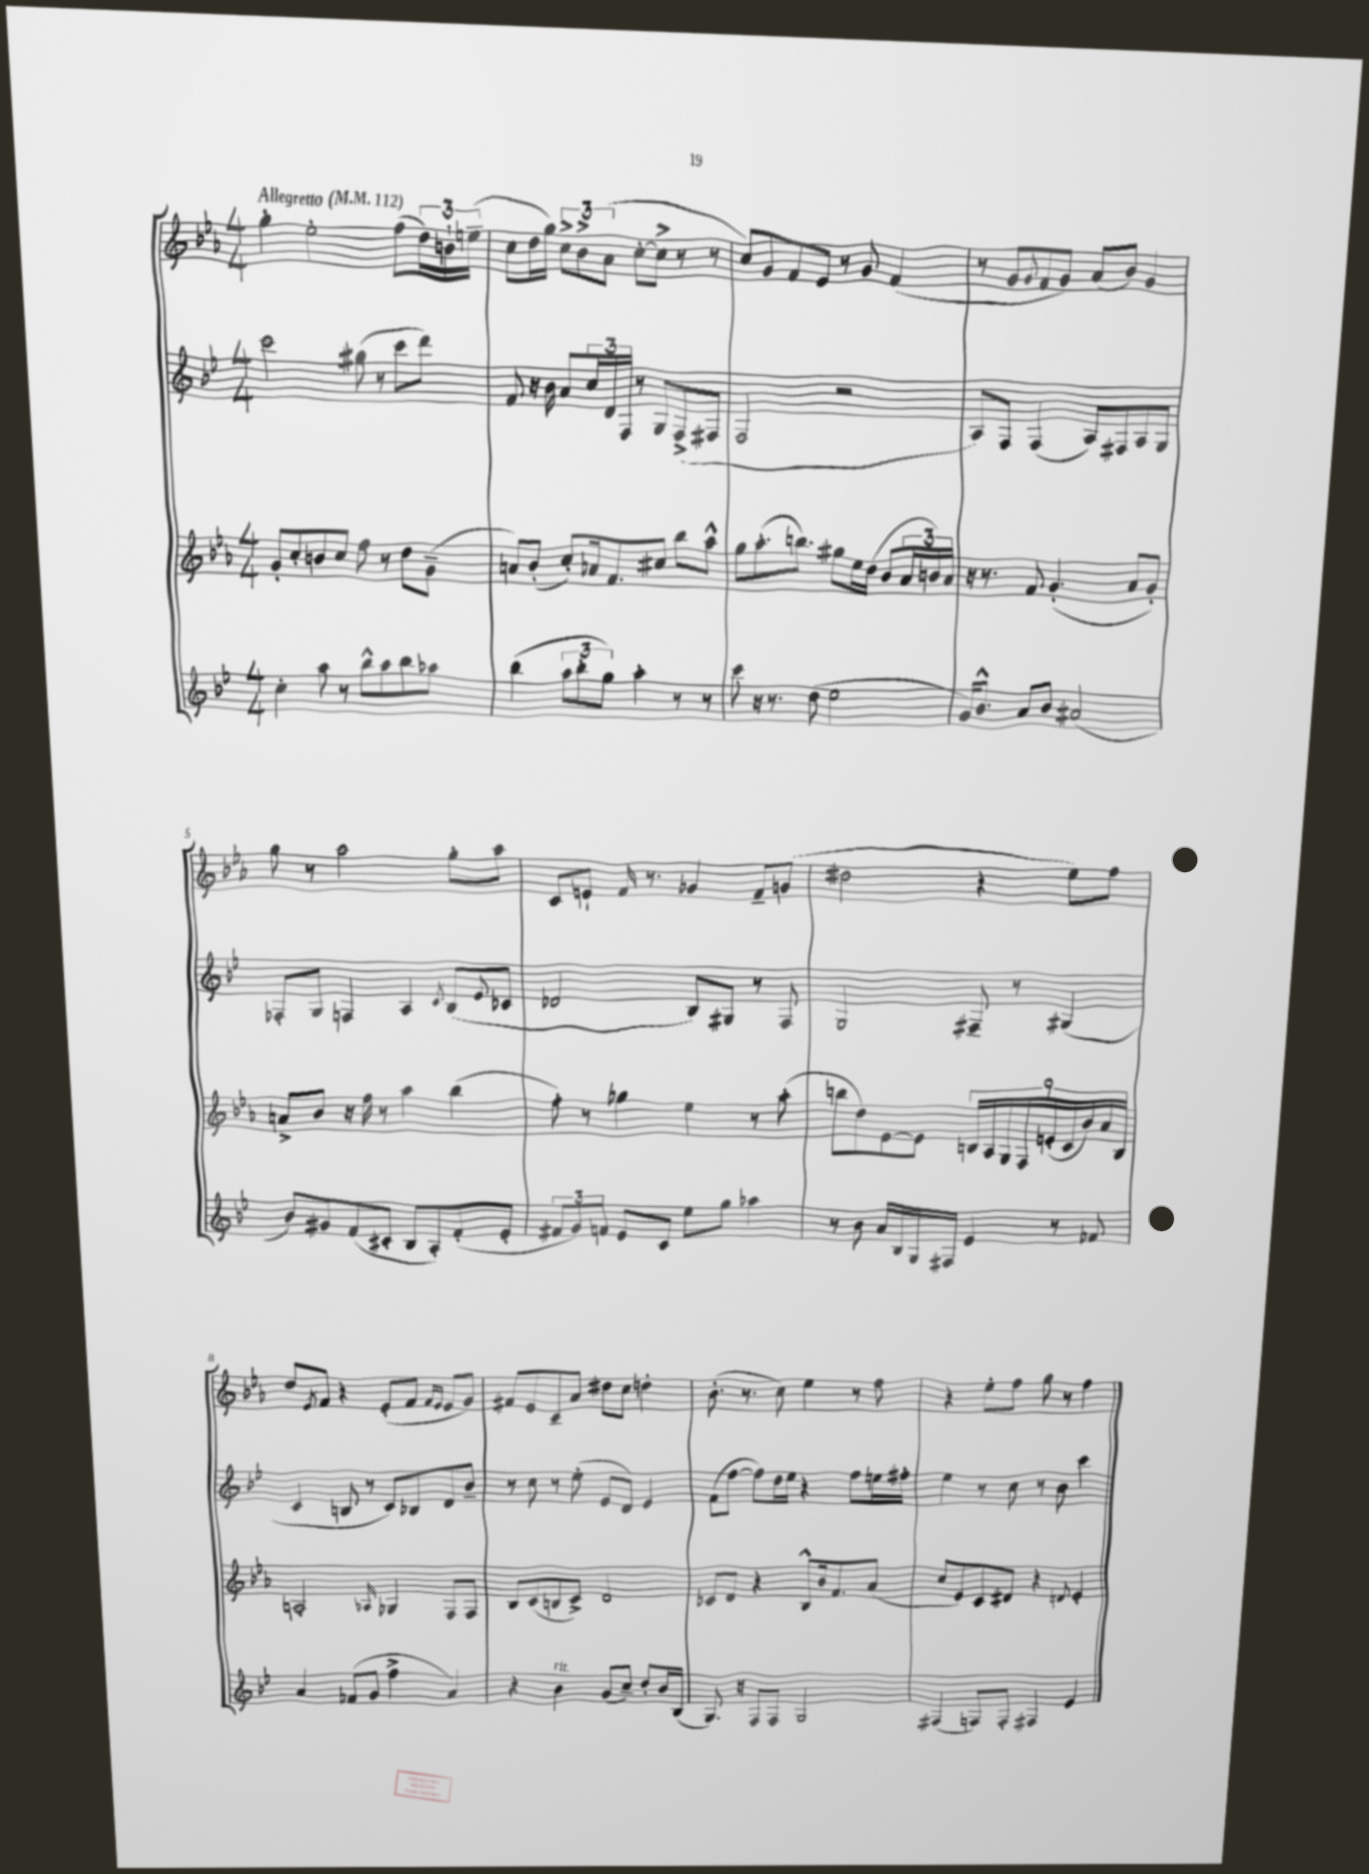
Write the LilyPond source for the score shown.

<<
\new StaffGroup <<
\new Staff = "s0" {
    \clef treble \key ees \major \numericTimeSignature \time 4/4 \tempo "Allegretto" 4 = 112
    g''4-. ees''2-. f''8( \tuplet 3/2 { d''16) b'16-! e''16--( } |
    c''8 d''16 g''16) \tuplet 3/2 { c''8-> bes'8-> aes'8( } c''8~-. c''8-> r8 r8 |
    c''8) g'8 f'8 ees'8 r8 g'8 f'4( |
    r8 g'8 \appoggiatura { g'8 } f'8 g'8) aes'8( bes'8) g'4 |
    g''8 r8 aes''2 g''8-. aes''8 |
    c'8 e'8-! f'16 r8. ges'4 f'8-- g'8( |
    dis''2 r4 ees''8) f''8 |
    d''8 \acciaccatura { ees'8 } f'8 r4 ees'8-.( f'8 \grace { f'16 ees'16 } ees'8 g'8) |
    fis'8 ees'8 c'8-- aes'8 dis''8 c''8 d''4-. |
    bes'8.-.( r8. c''8) ees''4 r8 f''8 |
    r4 ees''8-. f''8 g''8 r8 f''4 \bar "|." |
}
\new Staff = "s1" {
    \clef treble \key bes \major \numericTimeSignature \time 4/4
    c'''2 gis''8( r8 c'''8 d'''8) |
    f'8 r16 bes'16 a'8 \tuplet 3/2 { c''16 d'16 f16 } r8 g8 f8->( fis8 |
    f2 r2 |
    a8) f8 f4( a8) fis8 a8 g8 |
    fes8-. g8 f4 a4 \acciaccatura { c'8 } bes8( \appoggiatura { ees'8 } ces'8 |
    des'2 bes8) gis8 r8 f8 |
    g2 fis8-- r8 gis4( |
    c'4 b8 r8 c'8) bes8 d'8 bes'8-- |
    r8 c''8 r8 ees''8-.( ees'8 d'8) ees'4 |
    f'8( f''8~ f''8) d''16 ees''16 r4 f''8 e''16 fis''16-. |
    ees''4 r8 c''8 r8 bes'8 c'''4 \bar "|." |
}
\new Staff = "s2" {
    \clef treble \key ees \major \numericTimeSignature \time 4/4
    g'8-. c''8-. b'8 c''8 f''8 r8 d''8 g'8--( |
    a'8) bes'8-.( c''8-.) aes'16 f'8. cis''8 bes''8 aes''8-^ |
    g''8 aes''8.-.( b''8.) gis''8 ees''16 d''16( bes'8 \tuplet 3/2 { aes'16 b'16) aes'16 } |
    r16 r8. f'8 g'4.-.( aes'8 g'8-.) |
    a'8-> bes'8 r16 f''16 r8 aes''4 bes''4( |
    f''8-.) r8 ges''4 ees''4 r8 aes''8-.( |
    b''8 d''8) ees'8~ ees'8 \tuplet 9/8 { b16 aes16 g16 f16 e'16-.( c'16 bes'16) aes'16 b16 } |
    a2-. \grace { aes16 } ges4 f8 f8 |
    bes8 c'8( b8 c'8->) d'2 |
    ces'8 d'8 r4 bes8-^ bes'16 f'8. aes'8( |
    c''8 ees'8) c'8 dis'8 r4 \appoggiatura { d'8 } ees'4-. \bar "|." |
}
\new Staff = "s3" {
    \clef treble \key bes \major \numericTimeSignature \time 4/4
    c''4-. a''8 r8 bes''8-^ a''8 bes''8 aes''8 |
    bes''4( \tuplet 3/2 { a''8 bes''8-. g''8) } a''4-. r8 r8 |
    c'''8 r16 r8. d''8( ees''2 |
    g'16) bes'8.-^ a'8 bes'8 ais'2( |
    bes'8) gis'8 f'8( cis'8-. bes8 a8-.) f'8-.( ees'8-. |
    \tuplet 3/2 { fis'8 g'8) f'8 } ees'8 c'8 ees''8 g''8 aes''4 |
    r8 bes'8 a'16 bes16 g16 fis16 ees'4 r8 fes'8 |
    a'4 fes'8( g'8 f''4-> a'4) |
    r4 bes'4^\markup { \italic "rit." } g'8( c''8--) d''8-. bes'16 bes16( |
    g8.) r16 f8 f8 g2 |
    fis4( f8) f8-. fis4 ees'4 \bar "|." |
}
>>
>>
